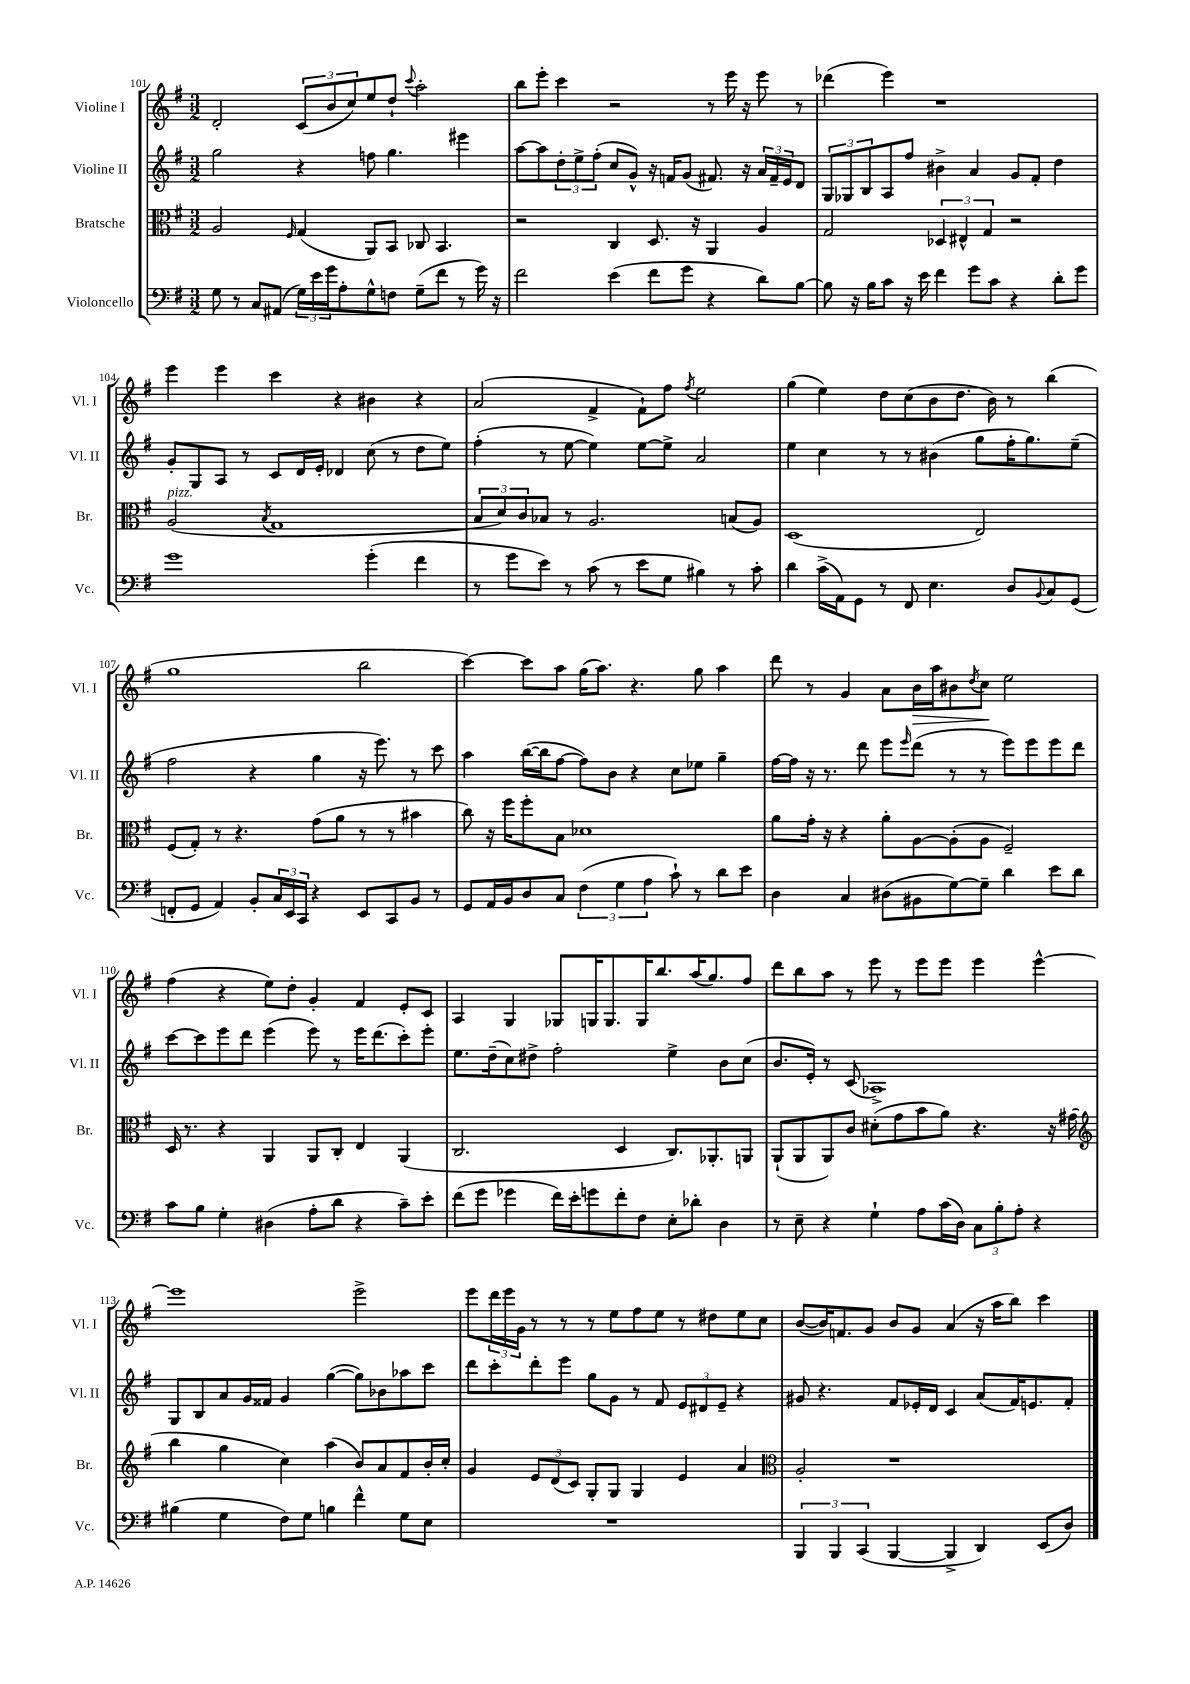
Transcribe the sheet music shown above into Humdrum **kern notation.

**kern	**kern	**kern	**kern
*staff4	*staff3	*staff2	*staff1
*clefF4	*clefC3	*clefG2	*clefG2
*k[f#]	*k[f#]	*k[f#]	*k[f#]
*M3/2	*M3/2	*M3/2	*M3/2
8G	2A	2gg	2d'
8r	.	.	.
8C	.	.	.
(8AA#	.	.	.
.	16qqF#	.	.
24G)	(4G	4r	(12c
24e	.	.	.
24g	.	.	12b
8A'	.	.	.
.	.	.	12cc)
8G^^	8AA)	8ff	8ee
8F	8BB	4.gg	8dd`
.	.	.	8qqccc
(8G~	8C-	.	2aa'
8f#	4.BB	.	.
8r	.	4eee#	.
16g)	.	.	.
16r	.	.	.
=	=	=	=
2f#	2r	[8aa	8bb
.	.	8aa]	8eee'
.	.	12dd'	4ccc
.	.	12ee^	.
.	.	(12ff#'	.
(4e	4C	8cc	2r
.	.	8g^^)	.
8f#	8.D	16r	.
.	.	16f	.
8g	.	(8g	.
.	16r	.	.
4r	4AA	8.f#)	8r
.	.	.	16eee
.	.	16r	16r
8d)	4A	24a	8eee
.	.	24f#~	.
.	.	24e	.
[8B	.	8d	8r
=	=	=	=
8B]	2G	12G	(4ddd-
.	.	12G-	.
16r	.	.	.
.	.	12B	.
16B	.	.	.
8c	.	8A	4eee)
16r	.	8ff#	.
16e	.	.	.
4f#	6D-	4b#^	1r
.	6E#^^	.	.
8g	.	4a	.
.	6G	.	.
8c	.	.	.
4r	2r	8g	.
.	.	8f#'	.
8d'	.	4dd	.
8g	.	.	.
=	=	=	=
1g	(2A	8g'	4eee
.	.	8G	.
.	.	8A	4eee
.	.	8r	.
.	8qB	.	.
.	1G	8c	4ccc
.	.	16d	.
.	.	16e'	.
.	.	4d-	4r
(4g'	.	(8cc	4b#
.	.	8r	.
4f#	.	8dd	4r
.	.	8ee)	.
=	=	=	=
8r	12B	(4ff#'	(2a
.	12d)	.	.
8g	.	.	.
.	12c	.	.
8e)	8B-	8r	.
8r	8r	[8ee	.
(8c	2.A	4ee])	4f#^
8r	.	.	.
8e	.	[8ee	8f#`)
8G	.	8ee^]	8ff#
.	.	.	8qff#
4B#)	.	2a	2ee
8r	(8B	.	.
8c'	8A)	.	.
=	=	=	=
4d	(1D	4ee	(4gg
(16c^	.	4cc	4ee)
16AA)	.	.	.
8GG	.	.	.
8r	.	8r	8dd
8FF#	.	8r	(8cc
4.E	.	(4b#	8b
.	.	.	8.dd
.	2E)	8gg	.
.	.	.	16b)
8D	.	16ff#'	8r
.	.	8.gg)	.
8qqBB	.	.	.
8C	.	.	(4bb
(8GG	.	(8ee~	.
=	=	=	=
8FF'	(8F#	2ff#	1gg
8GG	8G')	.	.
4AA)	8r	.	.
.	4.r	.	.
8BB'	.	4r	.
24C	.	.	.
24EE	.	.	.
24CC	.	.	.
4r	(8g	4gg	.
.	8a	.	.
8EE	8r	16r	2bb
.	.	8.eee)	.
8CC	8r	.	.
8BB	4b#	8r	.
8r	.	8ccc	.
=	=	=	=
8GG	8cc)	4aa	[4ccc)
16AA	16r	.	.
16BB	16ff#	.	.
8D	8ff#'	([16bb	8ccc]
.	.	16bb]	.
8C	8B	[8ff#	8aa
(6F#	1d-	8ff#])	(16gg
.	.	.	8.aa)
.	.	8b	.
6G	.	.	.
.	.	4r	4.r
6A	.	.	.
8c`)	.	8cc	.
8r	.	8ee-	8gg
8d	.	4gg~	4aa
8e	.	.	.
=	=	=	=
4D	8a	[16ff#	8ddd
.	.	16ff#]	.
.	16g'	16r	8r
.	16r	8.r	.
4C	4r	.	4g
.	.	8ddd	.
(8D#	8a'	8eee	8a
.	.	16qqeee	.
8BB#	[8A	(8ddd	16b
.	.	.	16aa
[8G)	(8A']	8r	8b#
.	.	.	8qdd
8G~]	8A	8r	8cc
4d	2F#~)	8eee)	2ee
.	.	8eee	.
8e	.	8eee	.
8d	.	8ddd	.
=	=	=	=
8c	16D	[8ccc	(4ff#
.	8.r	.	.
8B	.	8ccc]	.
4G'	4r	8eee	4r
.	.	8ddd	.
(4D#	4AA	(4eee	8ee)
.	.	.	8dd'
8A'	8AA	8eee)	4g'
8d	8C'	8r	.
4r	4E	16eee	4f#
.	.	(8.ddd	.
8c~)	(4AA	8ccc')	8e'
8e'	.	8eee'	8c
=	=	=	=
(8f#	2.C	8.ee	4A
8g	.	.	.
.	.	(16dd~	.
4g-	.	8cc)	4G
.	.	8dd#^	.
16f#)	.	2ff#'	8G-
16e'	.	.	.
8g	.	.	16G
.	.	.	8.G
8f#'	4D	.	.
8F#	.	.	16G
.	.	.	8.bb
8E'	8.C)	4ee^	.
8d-'	.	.	(16aa
.	8.AA-'	.	8.gg)
4D	.	8b	.
.	8AA	(8cc	8ff#
=	=	=	=
8r	(8AA`	8.b	8ddd
8E~	8AA	.	8bb
.	.	16e')	.
4r	8AA)	8r	8aa
.	8c	(8c	8r
4G`	(8d#'	1A-^)	8eee
.	8g	.	8r
8A	8b	.	8eee
(16c	8a)	.	8eee
16D)	.	.	.
12C	4.r	.	4eee
12B'	.	.	.
12A'	.	.	.
4r	.	.	[4eee^^
.	16r	.	.
.	(16g#	.	.
=	=	=	=
*	*clefG2	*	*
(4B#	4bb	8G	1eee]
.	.	8B	.
4G	4gg	8a	.
.	.	16g	.
.	.	16f##	.
8F#)	4cc)	4g	.
8G	.	.	.
4B	(4aa	([4gg	.
4f#^^	8b)	8gg])	2eee^
.	8a	8b-	.
8G	8f#	8aa-	.
8E	16b'	8ccc	.
.	16cc'	.	.
=	=	=	=
1.r	4g	8ddd	8eee
.	.	8ccc'	24ddd
.	.	.	24eee
.	.	.	24g
.	12e	8ddd'	8r
.	(12d	.	.
.	.	8eee	8r
.	12c)	.	.
.	8G'	8gg	8r
.	8G	8g	8ee
.	4G	8r	8ff#
.	.	8f#	8ee
.	4e	12e	8r
.	.	12d#	.
.	.	.	8dd#
.	.	12e~	.
.	4a	4r	8ee
.	.	.	8cc
=	=	=	=
*	*clefC3	*	*
6BBB	2A'	8g#	([8b
.	.	4.r	16b])
6BBB	.	.	.
.	.	.	8.f
(6CC	.	.	.
.	.	.	8g
[4BBB	1r	8f#	8b
.	.	16e-'	8g
.	.	16d	.
4BBB^]	.	4c	(4a
4DD)	.	(8a	16r
.	.	.	16aa
.	.	16f#)	8bb)
.	.	8.e	.
(8EE	.	.	4ccc
8D)	.	8f#'	.
==	==	==	==
*-	*-	*-	*-
